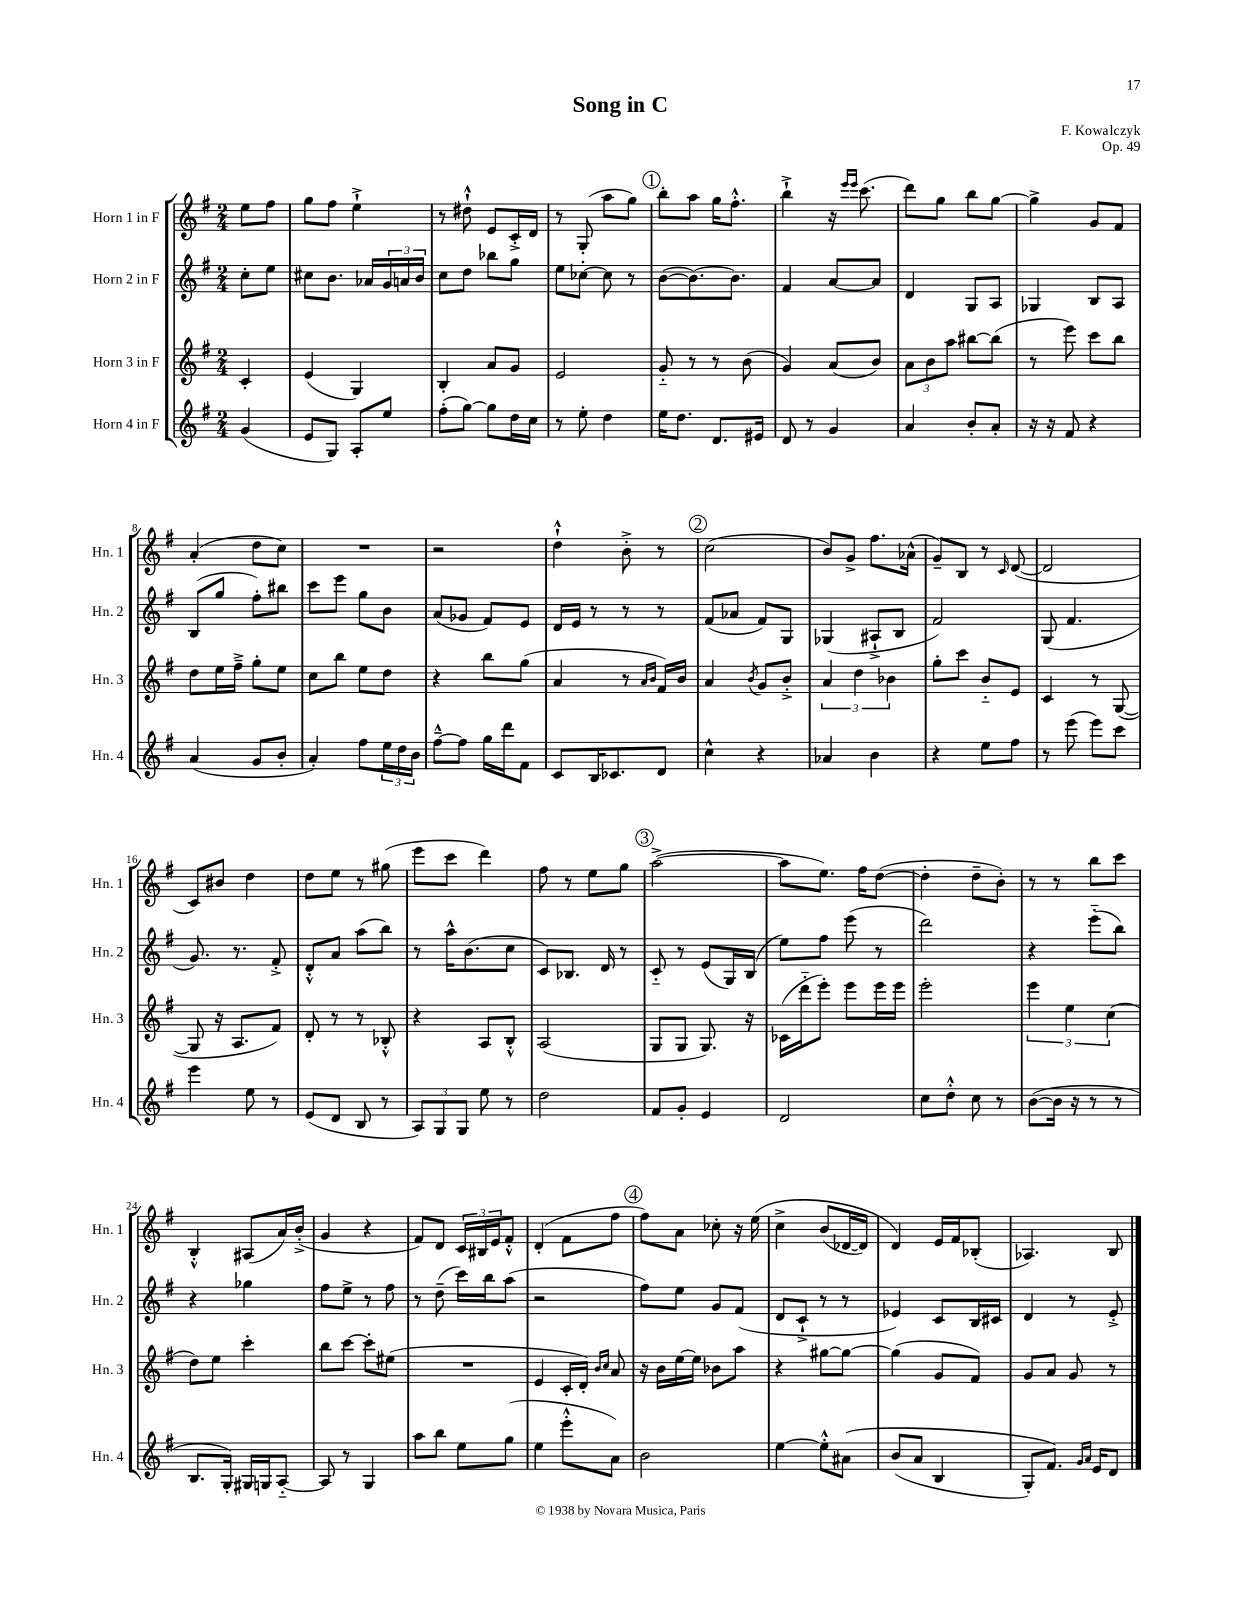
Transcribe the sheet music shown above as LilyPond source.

\header { title = "Song in C" composer = "F. Kowalczyk" opus = "Op. 49" }
<<
\new StaffGroup <<
\new Staff = "s0" \with { instrumentName = "Horn 1 in F" shortInstrumentName = "Hn. 1" } {
    \clef treble \key g \major \numericTimeSignature \time 2/4 \partial 4
    e''8 fis''8 |
    g''8 fis''8 e''4-!-> |
    r8 dis''8-!-^ e'8 c'16-.-> d'16 |
    r8 g8-.( a''8 g''8) |
    \mark \markup { \circle "1" } b''8-. a''8 g''16 fis''8.-.-^ |
    b''4-!-> r16 \grace { e'''16 e'''16 } c'''8.( |
    d'''8) g''8 b''8 g''8~ |
    g''4-> g'8 fis'8 |
    a'4-.( d''8 c''8) |
    R2 |
    r2 |
    d''4-!-^ b'8-.-> r8 |
    \mark \markup { \circle "2" } c''2( |
    b'8) g'8-> fis''8. aes'16-^( |
    g'8--) b8 r8 \grace { c'16 } d'8~( |
    d'2 |
    c'8) bis'8 d''4 |
    d''8 e''8 r8 gis''8( |
    e'''8 c'''8 d'''4) |
    fis''8 r8 e''8 g''8 |
    \mark \markup { \circle "3" } a''2~->( |
    a''8 e''8.) fis''16 d''8~( |
    d''4-. d''8-- b'8-.) |
    r8 r8 b''8 c'''8 |
    b4-.-^ ais8( a'16) b'16-.->( |
    g'4 r4 |
    fis'8) d'8 \tuplet 3/2 { c'16 bis16 e'16 } fis'8-.-^ |
    d'4-.( fis'8 fis''8 |
    \mark \markup { \circle "4" } fis''8) a'8 ces''8-. r16 e''16\( |
    c''4-> b'8( des'16~ des'16) |
    d'4\) e'16 fis'16 bes8-.( |
    aes4.) b8 \bar "|." |
}
\new Staff = "s1" \with { instrumentName = "Horn 2 in F" shortInstrumentName = "Hn. 2" } {
    \clef treble \key g \major \numericTimeSignature \time 2/4 \partial 4
    c''8-. e''8 |
    cis''8 b'8. aes'16 \tuplet 3/2 { g'16 a'16 b'16 } |
    c''8 d''8 bes''8 g''8 |
    e''8 ces''8~-. ces''8 r8 |
    \mark \markup { \circle "1" } b'8~( b'8.~) b'8. |
    fis'4 a'8~ a'8 |
    d'4 g8 a8 |
    ges4 b8 a8 |
    b8( g''8 fis''8-.) bis''8 |
    c'''8 e'''8 g''8 b'8 |
    a'8( ges'8 fis'8) e'8 |
    d'16 e'16 r8 r8 r8 |
    \mark \markup { \circle "2" } fis'8( aes'8 fis'8) g8 |
    ges4( ais8-!-> b8 |
    fis'2) |
    g8( fis'4. |
    g'8.) r8. fis'8-.-> |
    d'8-.-^ a'8 a''8( b''8) |
    r8 a''16-^ b'8.( c''8 |
    c'8) bes8. d'16 r8 |
    \mark \markup { \circle "3" } c'8-_ r8 e'8( g16) b16( |
    e''8) fis''8 e'''8( r8 |
    d'''2) |
    r4 e'''8-_( b''8) |
    r4 ges''4 |
    fis''8 e''8-> r8 fis''8 |
    r8 d''8--( c'''16) b''16 a''8( |
    r2 |
    \mark \markup { \circle "4" } fis''8) e''8 g'8 fis'8( |
    d'8 c'8-!-> r8 r8 |
    ees'4) c'8 b16 cis'16 |
    d'4 r8 e'8-.-> \bar "|." |
}
\new Staff = "s2" \with { instrumentName = "Horn 3 in F" shortInstrumentName = "Hn. 3" } {
    \clef treble \key g \major \numericTimeSignature \time 2/4 \partial 4
    c'4-. |
    e'4( g4) |
    b4-. a'8 g'8 |
    e'2 |
    \mark \markup { \circle "1" } g'8-_ r8 r8 b'8( |
    g'4) a'8( b'8) |
    \tuplet 3/2 { a'8 b'8 a''8 } bis''8~ bis''8( |
    r8 e'''8) c'''8 b''8 |
    d''8 e''16 fis''16---> g''8-. e''8 |
    c''8 b''8 e''8 d''8 |
    r4 b''8 g''8( |
    a'4 r8 \grace { a'16 b'16 } fis'16) b'16 |
    \mark \markup { \circle "2" } a'4 \acciaccatura { b'8 } g'8 b'8-.-> |
    \tuplet 3/2 { a'4 d''4 bes'4 } |
    g''8-. c'''8 b'8-_ e'8 |
    c'4 r8 g8~( |
    g8 r16 a8. fis'8) |
    d'8-. r8 r8 bes8-.-^ |
    r4 a8 b8-.-^ |
    a2( |
    \mark \markup { \circle "3" } g8 g8 g8.) r16 |
    ces'16( d'''16-_ e'''8-.) e'''8 e'''16 e'''16 |
    e'''2-. |
    \tuplet 3/2 { e'''4 e''4 c''4( } |
    d''8) e''8 c'''4-. |
    b''8 c'''8~ c'''8-. eis''8( |
    R2 |
    e'4 c'16-. d'16-.) \grace { b'16 c''16 } a'8 |
    \mark \markup { \circle "4" } r16 b'16 e''16~ e''16 bes'8 a''8 |
    r4 gis''8~ gis''8~ |
    gis''4( g'8 fis'8) |
    g'8 a'8 g'8 r8 \bar "|." |
}
\new Staff = "s3" \with { instrumentName = "Horn 4 in F" shortInstrumentName = "Hn. 4" } {
    \clef treble \key g \major \numericTimeSignature \time 2/4 \partial 4
    g'4( |
    e'8 g8) a8-. e''8 |
    fis''8-.( g''8~) g''8 d''16 c''16 |
    r8 e''8-. d''4 |
    \mark \markup { \circle "1" } e''16 d''8. d'8. eis'16 |
    d'8 r8 g'4 |
    a'4 b'8-. a'8-. |
    r16 r16 fis'8 r4 |
    a'4( g'8 b'8-. |
    a'4-.) fis''8 \tuplet 3/2 { e''16 d''16 b'16 } |
    fis''8~---^ fis''8 g''16 d'''16 fis'8 |
    c'8 b16 ces'8. d'8 |
    \mark \markup { \circle "2" } c''4-^ r4 |
    aes'4 b'4 |
    r4 e''8 fis''8 |
    r8 e'''8( e'''8) c'''8 |
    e'''4 e''8 r8 |
    e'8( d'8 b8 r8 |
    \tuplet 3/2 { a8) g8 g8 } e''8 r8 |
    d''2 |
    \mark \markup { \circle "3" } fis'8 g'8-. e'4 |
    d'2 |
    c''8 d''8-.-^ c''8 r8 |
    b'8~( b'16 r16 r8 r8 |
    b8. g16-.) gis16 g16 a8~-_ |
    a8 r8 g4 |
    a''8 b''8 e''8 g''8( |
    e''4 e'''8-.-^ a'8) |
    \mark \markup { \circle "4" } b'2 |
    e''4~ e''8-.-^ ais'8\( |
    b'8( a'8 b4 |
    g8-.) fis'8.\) \grace { g'16 a'16 } e'16 d'8 \bar "|." |
}
>>
>>
